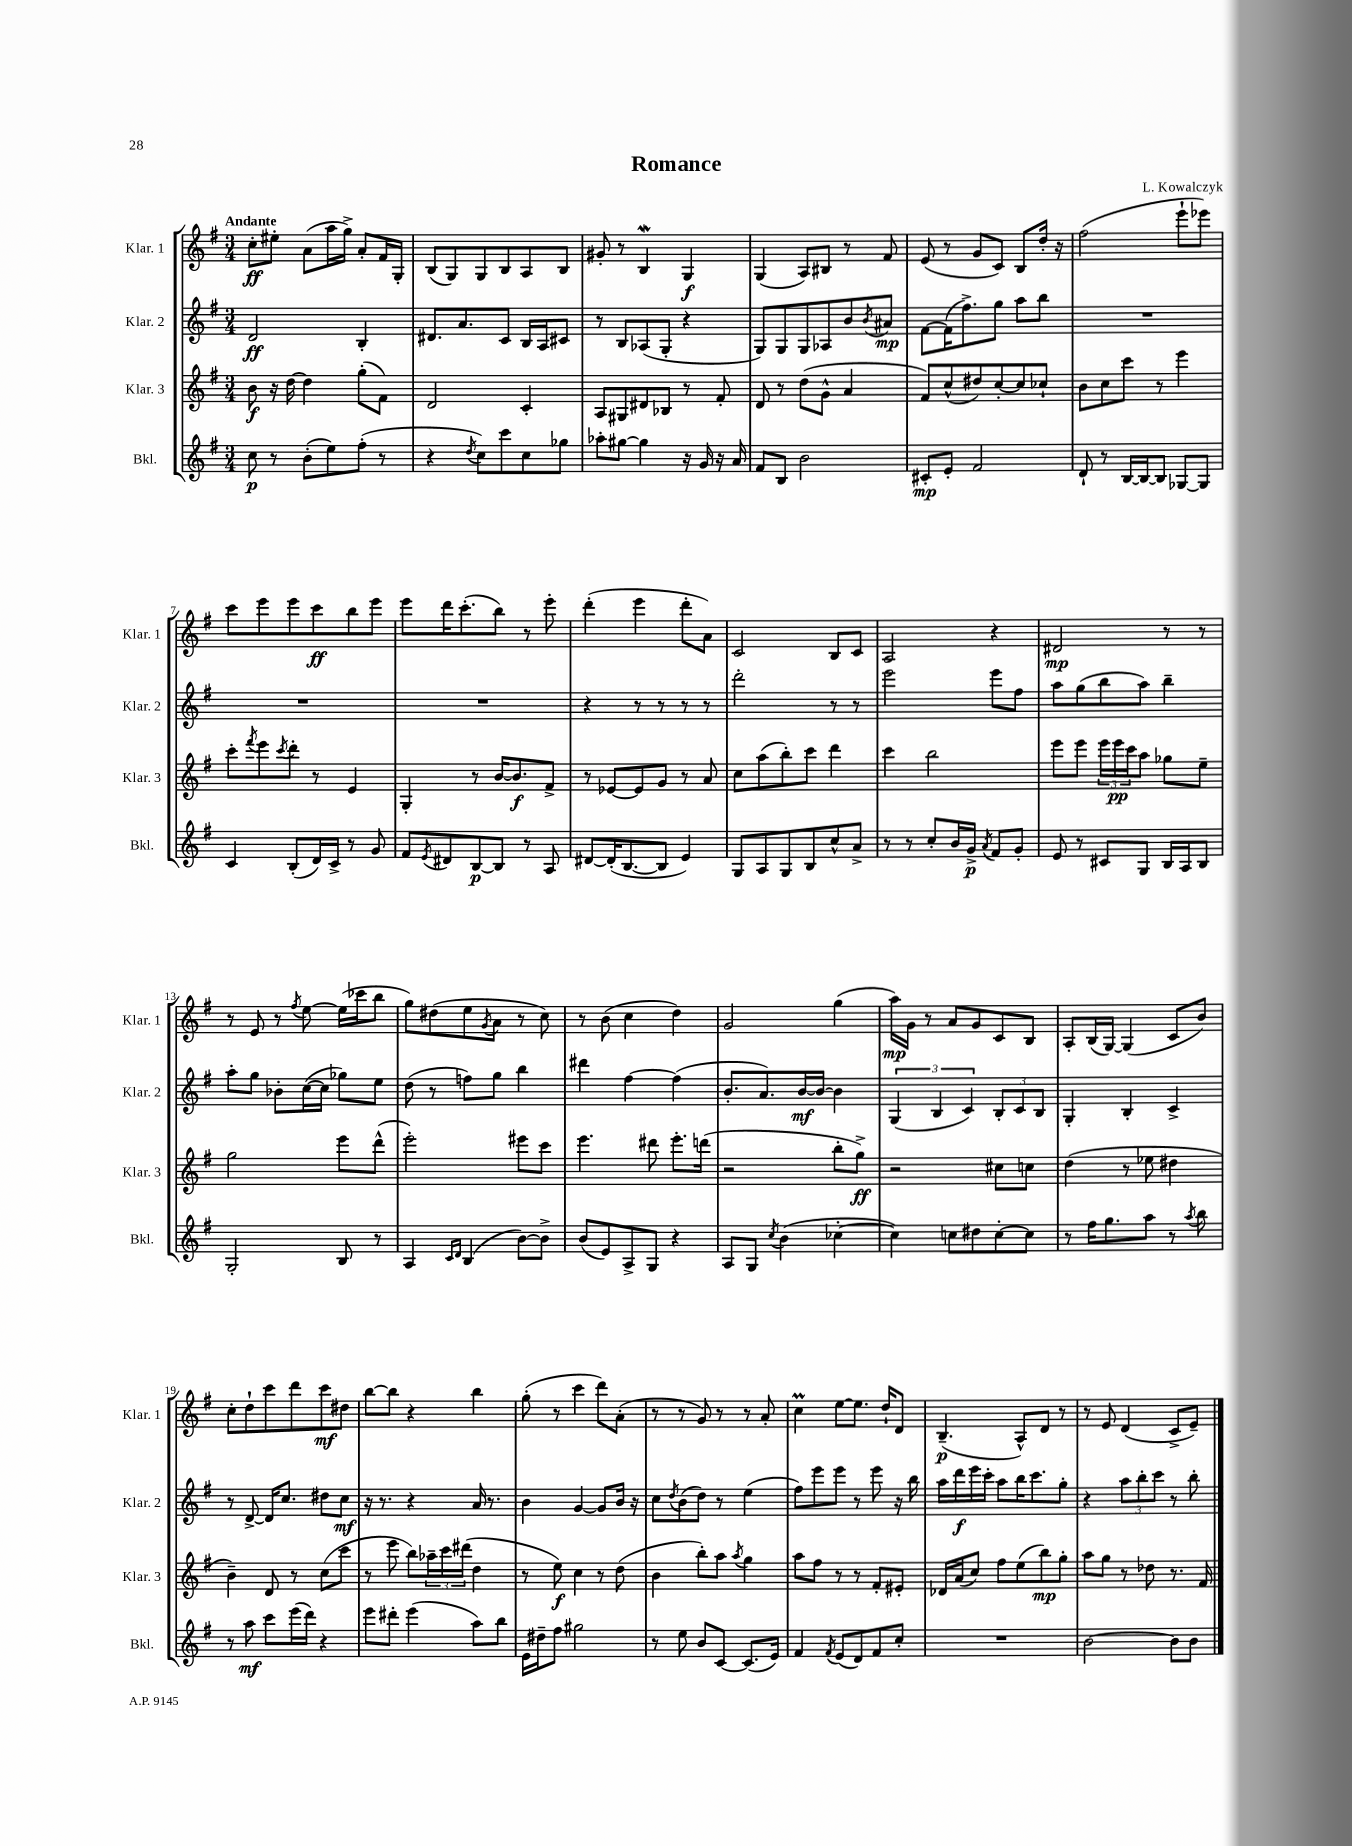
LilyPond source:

\header { title = "Romance" composer = "L. Kowalczyk" }
<<
\new StaffGroup <<
\new Staff = "s0" \with { instrumentName = "Klar. 1" shortInstrumentName = "Klar. 1" } {
    \clef treble \key g \major \numericTimeSignature \time 3/4 \tempo "Andante"
    c''8-.\ff eis''8-. a'8( a''16 g''16->) a'8-. fis'16 g16-. |
    b8( g8) g8 b8 a8 b8 |
    gis'8-. r8 b4\mordent g4\f |
    g4( a8) bis8 r8 fis'8 |
    e'8( r8 g'8 c'8) b8 d''16-. r16 |
    fis''2( e'''8-! ees'''8) |
    c'''8 e'''8 e'''8 c'''8\ff b''8 e'''8 |
    e'''8 d'''16 c'''8.-.( b''8) r8 e'''8-. |
    d'''4-.( e'''4 d'''8-. a'8) |
    c'2 b8 c'8 |
    a2 r4 |
    dis'2\mp r8 r8 |
    r8 e'8 r8 \acciaccatura { fis''8 } e''8~ e''16( ces'''16 b''8 |
    g''8) dis''8( e''8 \acciaccatura { g'8 } a'8 r8 c''8) |
    r8 b'8( c''4 d''4) |
    g'2 g''4( |
    a''16\mp) g'16 r8 a'8 g'8 c'8 b8 |
    a8-. b16( g16~) g4( c'8 b'8) |
    c''8-. d''8-! c'''8 d'''8 c'''8\mf dis''8 |
    b''8~ b''8 r4 b''4 |
    g''8-.( r8 c'''4 d'''8) a'8-.( |
    r8 r8 g'8) r8 r8 a'8-. |
    c''4\prall e''8~ e''8. d''16-! d'8 |
    b4.--\p( a8-^) d'8 r8 |
    r8 e'8 d'4( c'8-> e'8--) \bar "|." |
}
\new Staff = "s1" \with { instrumentName = "Klar. 2" shortInstrumentName = "Klar. 2" } {
    \clef treble \key g \major \numericTimeSignature \time 3/4
    d'2\ff b4-. |
    dis'8. a'8. c'8 b16 a16 cis'8 |
    r8 b8 aes8( g8-. r4 |
    g8) g8 g8 aes8 b'8 \acciaccatura { b'8 } ais'8\mp |
    fis'8~ fis'16( fis''8.->) g''8 a''8 b''8 |
    R2. |
    R2. |
    R2. |
    r4 r8 r8 r8 r8 |
    d'''2-. r8 r8 |
    e'''2 e'''8 fis''8 |
    a''8 g''8( b''8 a''8) b''4-- |
    a''8-. g''8 bes'8-. c''16~( c''16 ges''8) e''8 |
    d''8( r8 f''8) g''8 b''4 |
    dis'''4 fis''4~ fis''4( |
    b'8.-. a'8.) b'16~\mf b'16~ b'4 |
    \tuplet 3/2 { g4( b4 c'4) } \tuplet 3/2 { b8-. c'8 b8 } |
    g4-. b4-. c'4-> |
    r8 d'8~-> d'16 c''8. dis''8 c''8\mf |
    r16 r8. r4 a'16 r8. |
    b'4 g'4~ g'8 b'16 r16 |
    c''8 \acciaccatura { d''8 } b'8( d''8) r8 e''4( |
    fis''8) e'''8 e'''8 r8 e'''8 r16 b''16 |
    a''16 d'''16\f e'''16 c'''16-. a''8 b''16 c'''8. g''8-. |
    r4 \tuplet 3/2 { a''8 b''8-. c'''8 } r8 b''8-. \bar "|." |
}
\new Staff = "s2" \with { instrumentName = "Klar. 3" shortInstrumentName = "Klar. 3" } {
    \clef treble \key g \major \numericTimeSignature \time 3/4
    b'8\f r16 d''16~ d''4 g''8-.( fis'8) |
    d'2 c'4-. |
    a8 gis8 dis'8 bes8 r8 fis'8-. |
    d'8 r8 d''8( g'8-^ a'4 |
    fis'8) c''8-^( dis''8) c''8~-. c''8 ces''8-! |
    b'8 c''8 c'''8 r8 e'''4 |
    c'''8-. \acciaccatura { fis'''8 } e'''8 \acciaccatura { c'''8 } d'''8-. r8 e'4 |
    g4-. r8 b'16~ b'8.\f fis'8-> |
    r8 ees'8~ ees'8 g'8 r8 a'8 |
    c''8 a''8( b''8-.) c'''8 d'''4 |
    c'''4 b''2 |
    e'''8 e'''8 \tuplet 3/2 { e'''16 e'''16\pp c'''16 } a''8 ges''8 e''8-- |
    g''2 e'''8 d'''8-^( |
    e'''2-.) eis'''8 c'''8 |
    e'''4. dis'''8 e'''8.-. d'''16( |
    r2 b''8-. g''8->\ff) |
    r2 cis''8 c''8 |
    d''4( r8 ees''8 dis''4 |
    b'4--) d'8 r8 c''8( c'''8 |
    r8 e'''8 b''8) \tuplet 3/2 { aes''16-- c'''16 dis'''16( } d''4 |
    r8 e''8\f) c''4 r8 d''8( |
    b'4 b''8-.) a''8 \acciaccatura { a''8 } g''4 |
    a''8 fis''8 r8 r8 fis'8-. eis'8-. |
    des'16 a'16( c''8) fis''8 e''8( b''8\mp) g''8-. |
    a''8 g''8 r8 des''8 r8. fis'16 \bar "|." |
}
\new Staff = "s3" \with { instrumentName = "Bkl." shortInstrumentName = "Bkl." } {
    \clef treble \key g \major \numericTimeSignature \time 3/4
    c''8\p r8 b'8-.( e''8) fis''8-.( r8 |
    r4 \acciaccatura { d''8 } c''8) c'''8 c''8 ges''8 |
    aes''8-. gis''8~ gis''4 r16 g'16 r16 a'16 |
    fis'8 b8 b'2 |
    cis'8-.\mp e'8-. fis'2 |
    d'8-! r8 b16~ b16~ b8 ges8~ ges8 |
    c'4 b8-.( d'16) c'16-> r8 g'8 |
    fis'8 \acciaccatura { e'8 } dis'8 b8~\p b8 r8 a8 |
    dis'8~ dis'16-.( b8.~ b8 e'4) |
    g8 a8 g8 b8 c''8-^ a'8-> |
    r8 r8 c''8-. b'16 g'16->\p \acciaccatura { a'8 } fis'8 g'8-. |
    e'8 r8 cis'8 g8 b16 a16 b8 |
    g2-. b8 r8 |
    a4 \grace { c'16 d'16 } b4( b'8~) b'8-> |
    b'8( e'8) a8-> g8 r4 |
    a8 g8 \acciaccatura { c''8 } b'4( ces''4~-. |
    ces''4) c''8 dis''8 c''8~-. c''8 |
    r8 fis''16 g''8. a''8 r8 \acciaccatura { a''8 } b''8 |
    r8 a''8\mf c'''8 e'''16( d'''16) r4 |
    e'''8 dis'''8-. e'''4( a''8) b''8 |
    e'16 dis''16-- fis''8 gis''2 |
    r8 e''8 b'8 c'8~ c'8.( e'16) |
    fis'4 \acciaccatura { fis'8 } e'8( d'8) fis'8 c''8-. |
    R2. |
    b'2~ b'8 b'8 \bar "|." |
}
>>
>>
